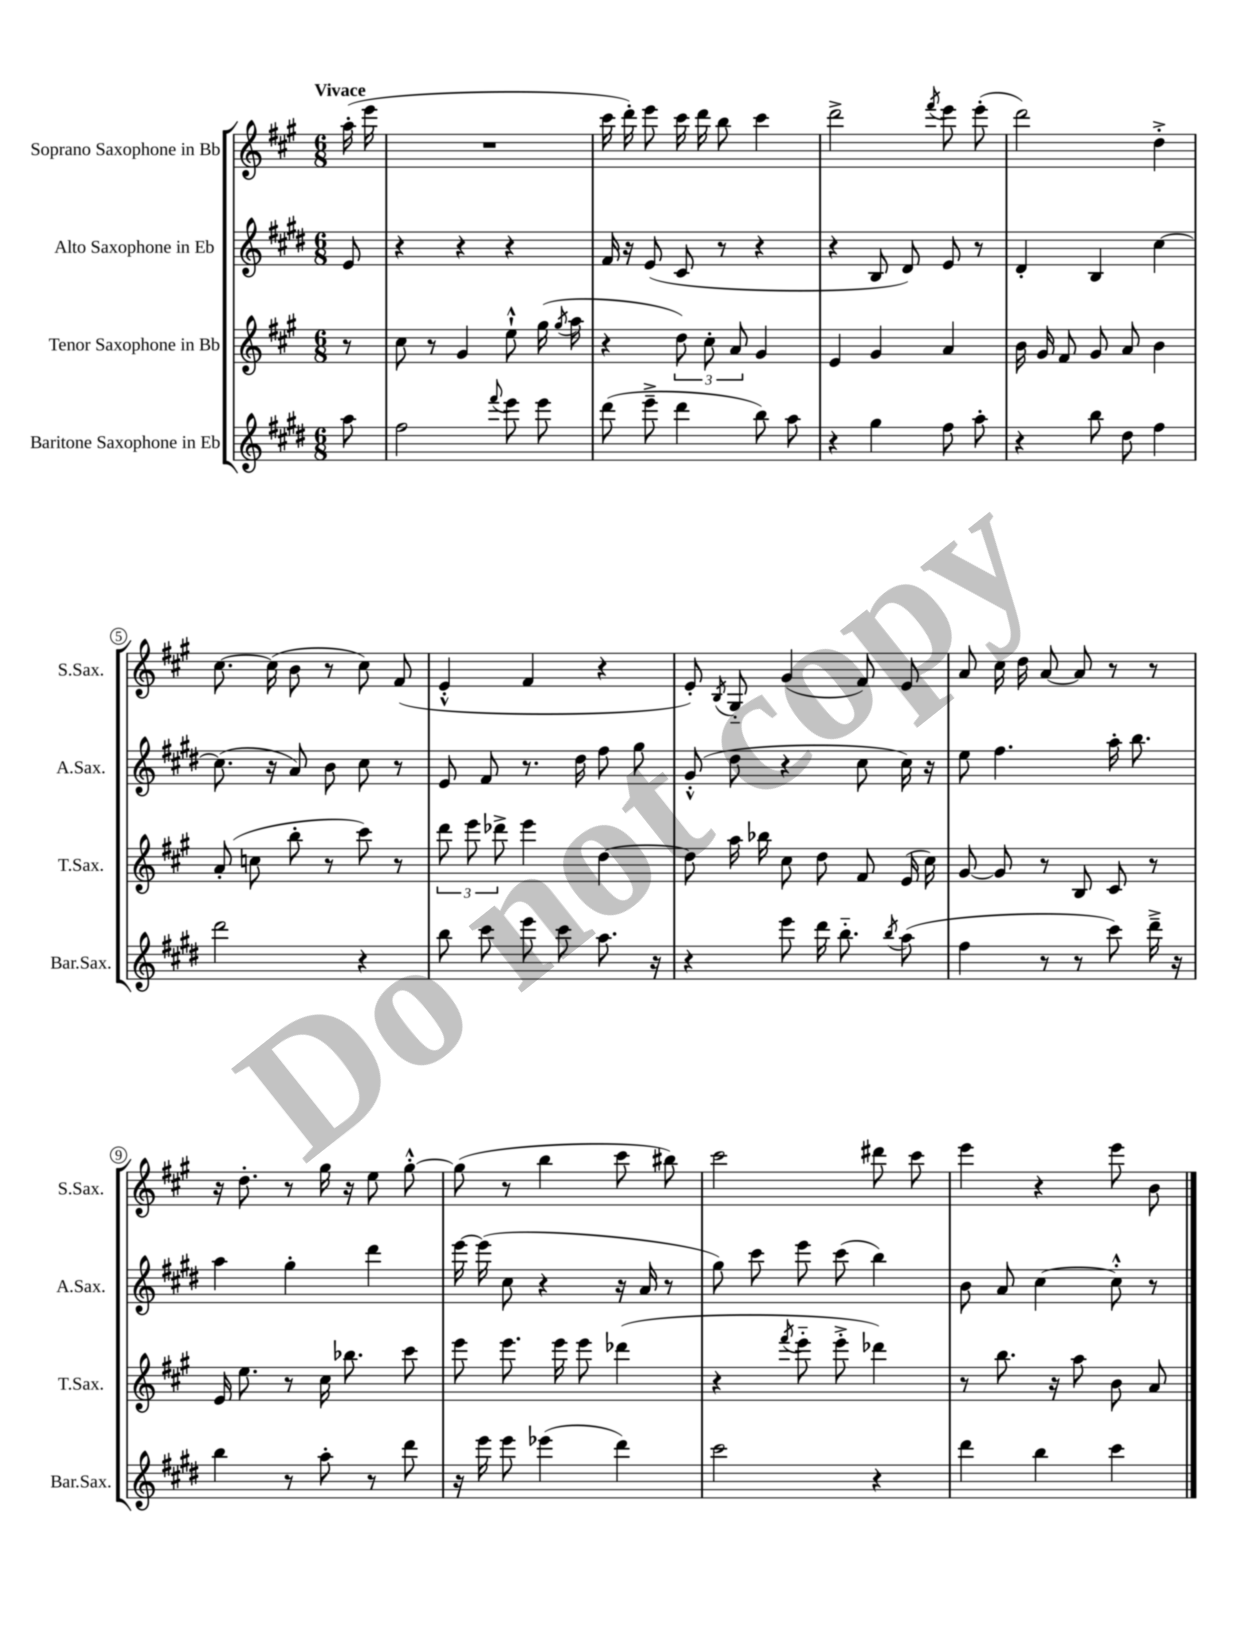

**kern	**kern	**kern	**kern
*part4	*part3	*part2	*part1
*staff4	*staff3	*staff2	*staff1
*I"Baritone Saxophone in Eb	*I"Tenor Saxophone in Bb	*I"Alto Saxophone in Eb	*I"Soprano Saxophone in Bb
*I'Bar.Sax.	*I'T.Sax.	*I'A.Sax.	*I'S.Sax.
*clefG2	*clefG2	*clefG2	*clefG2
*k[f#c#g#d#]	*k[f#c#g#]	*k[f#c#g#d#]	*k[f#c#g#]
*M6/8	*M6/8	*M6/8	*M6/8
=	=	=	=
!	!	!	!LO:TX:a:B:t=Vivace
8aa\	8r	8e/	(16aa'\
.	.	.	16eee\
=1	=1	=1	=1
2ff#\	8cc#\	4r	2.r
.	8r	.	.
.	4g#/	4r	.
8qqfff#/	.	.	.
8eee\	8ee`^^\	4r	.
8eee\	(16gg#\	.	.
.	8qgg#/	.	.
.	16aa\	.	.
=2	=2	=2	=2
(8ddd#\	4r	16f#/	16ccc#\
.	.	16r	16ddd'\)
8eee~^\	.	(8e/	8eee\
4ddd#\	12dd\)	8c#/	16ccc#\
.	.	.	16ddd\
.	12cc#'\	.	.
.	.	8r	8bb\
.	12a/	.	.
8bb\)	4g#/	4r	4ccc#\
8aa\	.	.	.
=3	=3	=3	=3
4r	4e/	4r	2ddd^\
4gg#\	4g#/	8B/	.
.	.	8d#/)	.
.	.	.	8qfff#/
8ff#\	4a/	8e/	8eee\
8aa'\	.	8r	(8eee'\
=4	=4	=4	=4
4r	16b\	4d#'/	2ddd\)
.	16g#/	.	.
.	8f#/	.	.
8bb\	8g#/	4B/	.
8dd#\	8a/	.	.
4ff#\	4b\	[4cc#\	4dd'^\
!!LO:LB:g=z
=5	=5	=5	=5
2ddd#\	(8a'/	(8.cc#\]	[8.cc#\
.	8ccn\	.	.
.	.	16r	(16cc#\]
.	8bb'\	8a/)	8b\
.	8r	8b\	8r
4r	8ccc#\)	8cc#\	8cc#\)
.	8r	8r	(8f#/
=6	=6	=6	=6
8bb\	12ddd\	8e/	4e'^^/
.	12eee\	.	.
8ccc#\	.	8f#/	.
.	12ddd-X^\	.	.
8eee\	4eee\	8.r	4f#/
8ccc#\	.	.	.
.	.	16dd#\	.
8.aa\	[4dd\	8ff#\	4r
.	.	8gg#\	.
16r	.	.	.
=7	=7	=7	=7
4r	8dd\]	(8g#'^^/	8e'/)
.	.	.	8qB/
.	16aa\	8dd#\	8G#/
.	16bb-X\	.	.
8eee\	8cc#\	4r	(4g#/
16ddd#\	8dd\	.	.
8.bb\	.	.	.
.	8f#/	8cc#\	8f#/)
8qbb/	.	.	.
(8aa\	(16e/	16cc#\)	8e/
.	16cc#\)	16r	.
=8	=8	=8	=8
4ff#\	[8g#/	8ee\	8a/
.	8g#/]	4.ff#\	16cc#\
.	.	.	16dd\
8r	8r	.	[8a/
8r	8B/	.	8a/]
8ccc#\)	8c#/	16aa'\	8r
.	.	8.bb\	.
16ddd#~^\	8r	.	8r
16r	.	.	.
!!LO:LB:g=z
=9	=9	=9	=9
4bb\	16e/	4aa\	16r
.	8.ee\	.	8.dd'\
8r	8r	4gg#'\	8r
8aa'\	16cc#\	.	16gg#\
.	8.bb-X\	.	16r
8r	.	4ddd#\	8ee\
8ddd#\	8ccc#\	.	[8gg#'^^\
=10	=10	=10	=10
16r	8eee\	[16eee\	(8gg#\]
16eee\	.	(16eee\]	.
8eee\	8.eee\	8cc#\	8r
(4eee-X\	.	4r	4bb\
.	16eee\	.	.
.	8eee\	.	.
4ddd#\)	(4ddd-X\	16r	8ccc#\
.	.	16a/	.
.	.	8r	8bb#X\)
=11	=11	=11	=11
2ccc#\	4r	8gg#\)	2ccc#\
.	.	8ccc#\	.
.	8qfff#/	.	.
.	8eee\	8eee\	.
.	8eee'^\	(8ccc#\	.
4r	4ddd-X\)	4bb\)	8ddd#X\
.	.	.	8ccc#\
=12	=12	=12	=12
4ddd#\	8r	8b\	4eee\
.	8.bb\	8a/	.
4bb\	.	[4cc#\	4r
.	16r	.	.
.	8aa\	.	.
4ccc#\	8b\	8cc#'^^\]	8eee\
.	8a/	8r	8b\
==	==	==	==
*-	*-	*-	*-
